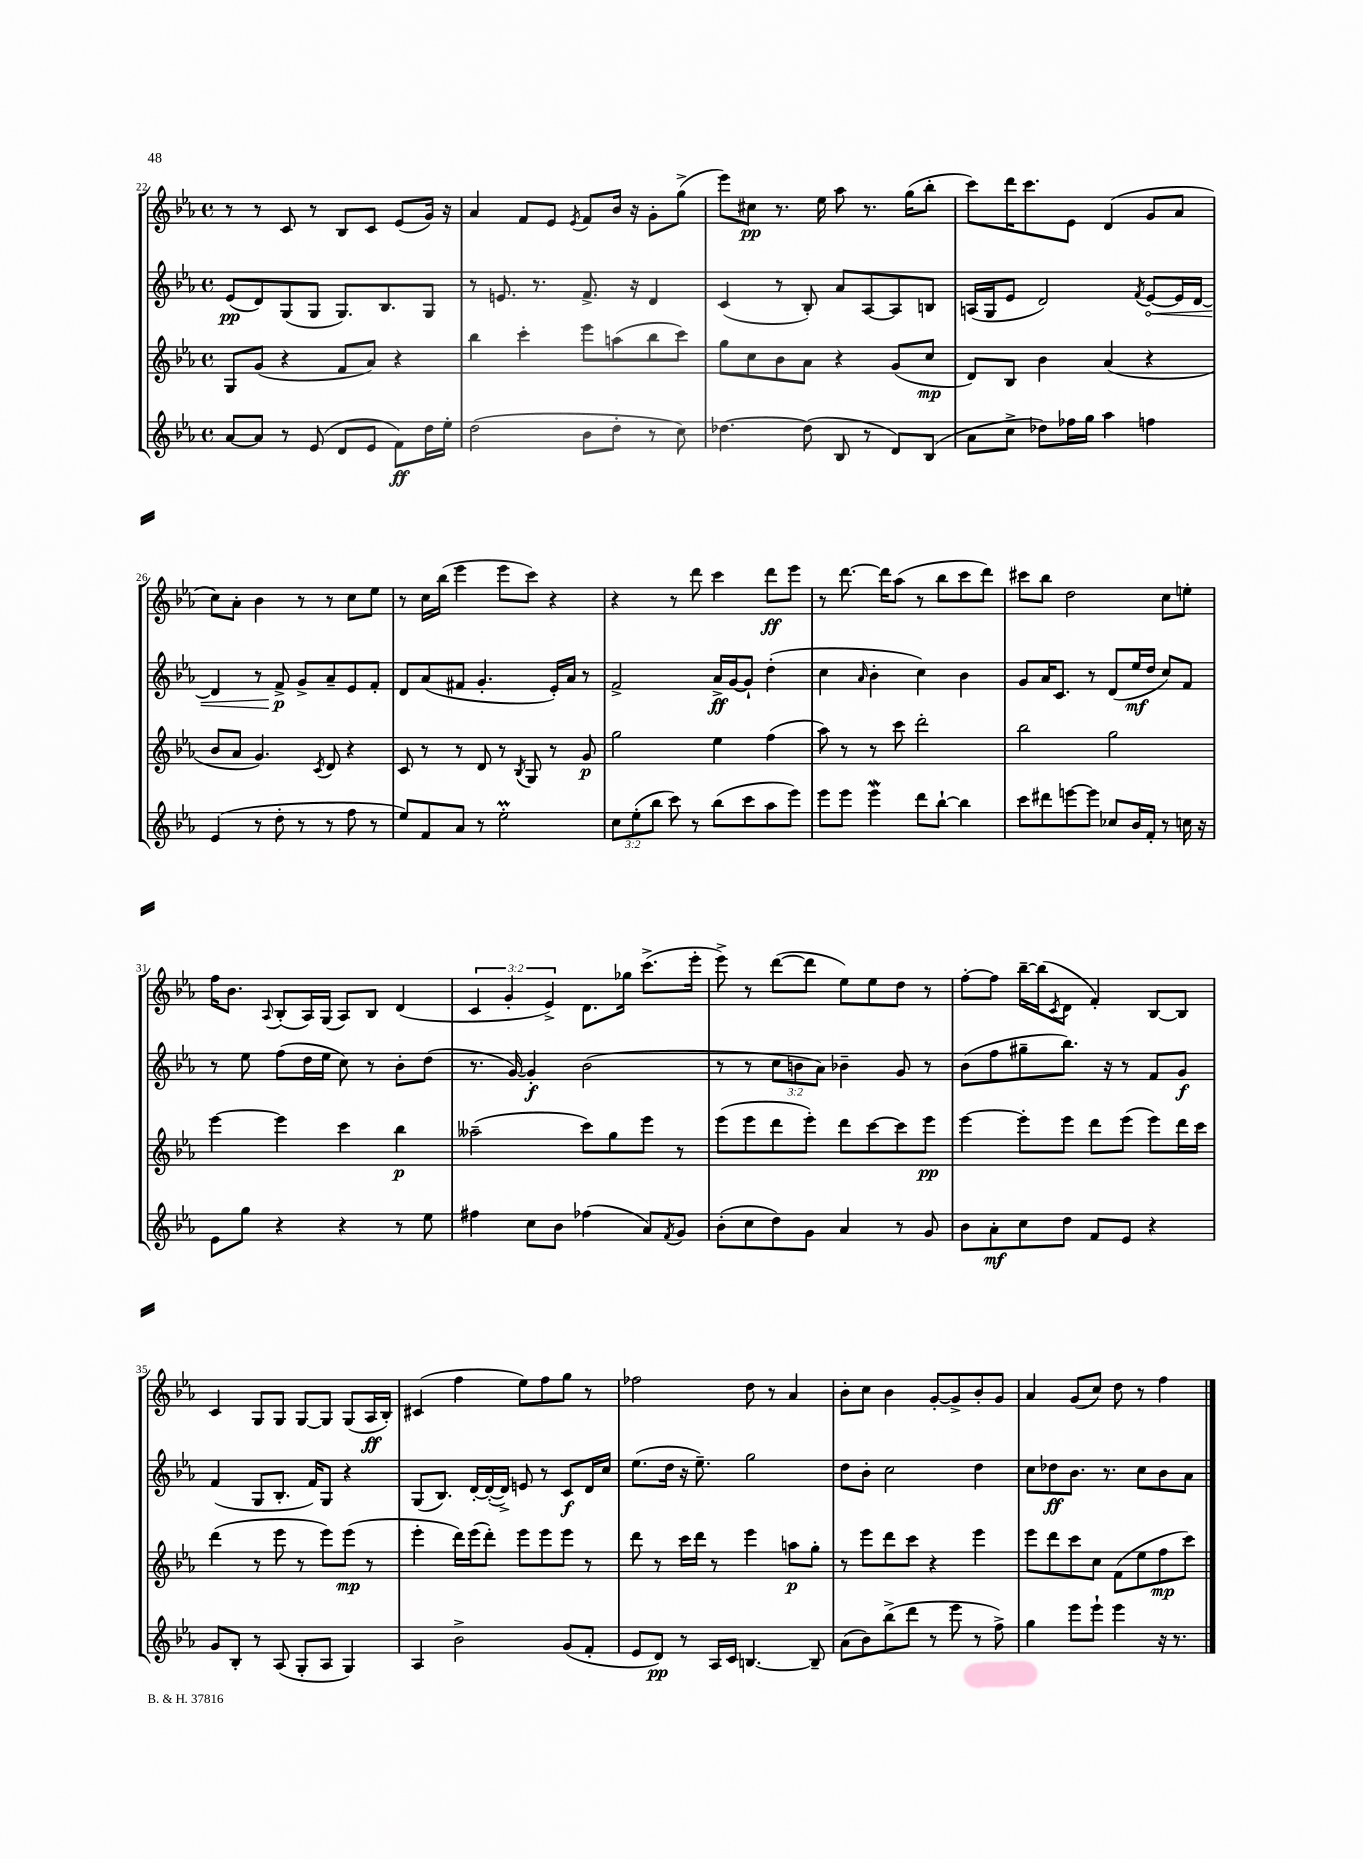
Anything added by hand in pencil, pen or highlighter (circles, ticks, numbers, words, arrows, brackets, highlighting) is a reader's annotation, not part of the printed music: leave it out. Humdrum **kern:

**kern	**kern	**kern	**kern
*staff4	*staff3	*staff2	*staff1
*clefG2	*clefG2	*clefG2	*clefG2
*k[b-e-a-]	*k[b-e-a-]	*k[b-e-a-]	*k[b-e-a-]
*M4/4	*M4/4	*M4/4	*M4/4
*met(c)	*met(c)	*met(c)	*met(c)
[8a-	8G	(8e-	8r
8a-]	(8g	8d)	8r
8r	4r	(8G	8c
(8e-	.	8G	8r
8d	8f	8.G)	8B-
8e-	8a-)	.	8c
.	.	8.B-	.
8f)	4r	.	(8e-
16dd	.	8G	16g)
16ee-'	.	.	16r
=	=	=	=
(2dd	4bb-	8r	4a-
.	.	8.e	.
.	4ccc'	.	8f
.	.	8.r	.
.	.	.	8e-
.	.	.	8qe-
8b-	8eee-	8.f^	8f
8dd'	(8aa	.	16b-
.	.	16r	16r
8r	8bb-	4d	8g'
8cc)	8ccc)	.	(8gg^
=	=	=	=
[4.dd-	8gg	(4c	8eee-)
.	8cc	.	8cc#
.	8b-	8r	8.r
(8dd-]	8a-	8B-')	.
.	.	.	16ee-
8B-	4r	8a-	8aa-
8r	.	[8A-	8.r
8d)	(8g	8A-]	.
.	.	.	(16gg
(8B-	8cc	8B	8bb-'
=	=	=	=
8a-	8d)	(16A	8ccc)
.	.	16G	.
8cc^	8B-	8e-	16ddd
.	.	.	8.ccc
8dd-)	4b-	2d)	.
16ff-	.	.	8e-
16gg	.	.	.
4aa-	(4a-	.	(4d
.	.	8qf	.
4ff	4r	[8e-	8g
.	.	16e-]	8a-
.	.	[16d	.
=	=	=	=
(4e-	8b-	4d]	8cc)
.	8a-	.	8a-'
8r	4.g)	8r	4b-
8dd'	.	8f^	.
8r	.	8g^	8r
.	8qc	.	.
8r	8d	8a-~	8r
8ff	4r	8e-	8cc
8r	.	8f'	8ee-
=	=	=	=
8ee-)	8c	8d	8r
8f	8r	(8a-	16cc
.	.	.	(16bb-
8a-	8r	8f#	4eee-
8r	8d	4.g'	.
2ee-'	8r	.	8eee-
.	8qB-	.	.
.	8G	.	8ccc)
.	8r	16e-')	4r
.	.	16a-	.
.	8g	8r	.
=	=	=	=
12cc	2gg	2f^	4r
(12ee-'	.	.	.
12bb-	.	.	.
8ccc)	.	.	8r
8r	.	.	8ddd
(8bb-	4ee-	16a-^	4ccc
.	.	[16g	.
8ccc	.	8g`]	.
8aa-	(4ff	(4dd'	8ddd
8eee-)	.	.	8eee-
=	=	=	=
8eee-	8aa-)	4cc	8r
8eee-	8r	.	[8.ddd
.	.	16qqa-	.
4eee-	8r	4b-'	.
.	.	.	16ddd]
.	8ccc	.	(8aa-
8ddd	2ddd'	4cc)	8r
[8bb-`	.	.	8bb-
4bb-]	.	4b-	8ccc
.	.	.	8ddd)
=	=	=	=
8ccc	2bb-	8g	8ccc#
8ddd#	.	16a-	8bb-
.	.	8.c	.
[8eee	.	.	2dd
8eee]	.	8r	.
8cc-	2gg	(8d	.
16b-	.	16ee-	.
16f'	.	16dd	.
8r	.	8cc)	8cc
16cc	.	8f	8ee'
16r	.	.	.
=	=	=	=
8e-	[4eee-	8r	16ff
.	.	.	8.b-
8gg	.	8ee-	.
.	.	.	8qqA-
4r	4eee-]	(8ff	(8B-'
.	.	16dd	16A-)
.	.	16ee-	(16G
4r	4ccc	8cc)	8A-)
.	.	8r	8B-
8r	4bb-	8b-'	(4d
8ee-	.	(8dd	.
=	=	=	=
4ff#	(2aa--~	8.r	6c
.	.	.	6g'
.	.	[16g)	.
8cc	.	4g']	.
.	.	.	6e-^)
8b-	.	.	.
(4ff-	8ccc)	(2b-	8.d
.	8gg	.	.
.	.	.	16gg-
8a-)	8eee-	.	(8.ccc^
8qf	.	.	.
8g	8r	.	.
.	.	.	16eee-'
=	=	=	=
(8b-'	(8eee-	8r	8eee-^)
8cc	8eee-	8r	8r
8dd)	8ddd	12cc	([8ddd
.	.	12b	.
8g	8eee-')	.	8ddd]
.	.	12a-)	.
4a-	8ddd	4b-~	8ee-)
.	[8ccc	.	8ee-
8r	8ccc]	8g	8dd
8g	8eee-	8r	8r
=	=	=	=
8b-	[4eee-	(8b-	[8ff'
8a-'	.	8ff	8ff]
8cc	8eee-']	8gg#~	[16bb-~
.	.	.	(16bb-]
.	.	.	8qc
8dd	8eee-	8.bb-)	8d
8f	8ddd	.	4f')
.	.	16r	.
8e-	(8eee-	8r	.
4r	8eee-)	8f	[8B-
.	16ddd	8g	8B-]
.	16ccc	.	.
=	=	=	=
8g	(4ddd	(4f	4c
8B-'	.	.	.
8r	8r	8G	8G
(8A-	8eee-	8.B-'	8G
8G'	8r	.	[8G
.	.	16f)	.
8A-	8eee-)	8G	8G]
4G)	(8eee-	4r	(8G
.	8r	.	16A-
.	.	.	16B-')
=	=	=	=
4A-	4eee-'	(8G	(4c#
.	.	8.B-)	.
2b-^	16ddd)	.	4ff
.	(16eee-	[16d'	.
.	8ddd')	(16d'_	.
.	.	16d^])	.
.	8eee-	8e	8ee-)
.	8eee-	8r	8ff
(8g	8eee-	8c	8gg
8f'	8r	16d	8r
.	.	16cc	.
=	=	=	=
8e-	8ddd	(8.ee-	2ff-
8d)	8r	.	.
.	.	16dd	.
8r	16ccc	16r	.
.	16ddd	8.ee-~)	.
16A-	8r	.	.
16c	.	.	.
[4.B	4eee-	2gg	8dd
.	.	.	8r
.	8aa	.	4a-
8B~]	8gg'	.	.
=	=	=	=
(8a-	8r	8dd	8b-'
8b-)	8eee-	8b-'	8cc
(8bb-^	8ddd	2cc	4b-
8ddd	8ccc	.	.
8r	4r	.	[8g'
8eee-	.	.	8g^]
8r	4eee-	4dd	8b-'
8ff^)	.	.	8g
=	=	=	=
4gg	8eee-	8cc	4a-
.	8ddd	8dd-	.
8eee-	8ccc	8.b-	(8g
8eee-`	8cc	.	8cc)
.	.	8.r	.
4eee-	(8f	.	8dd
.	8ee-	8cc	8r
16r	8ff	8b-	4ff
8.r	.	.	.
.	8ccc)	8a-	.
==	==	==	==
*-	*-	*-	*-
